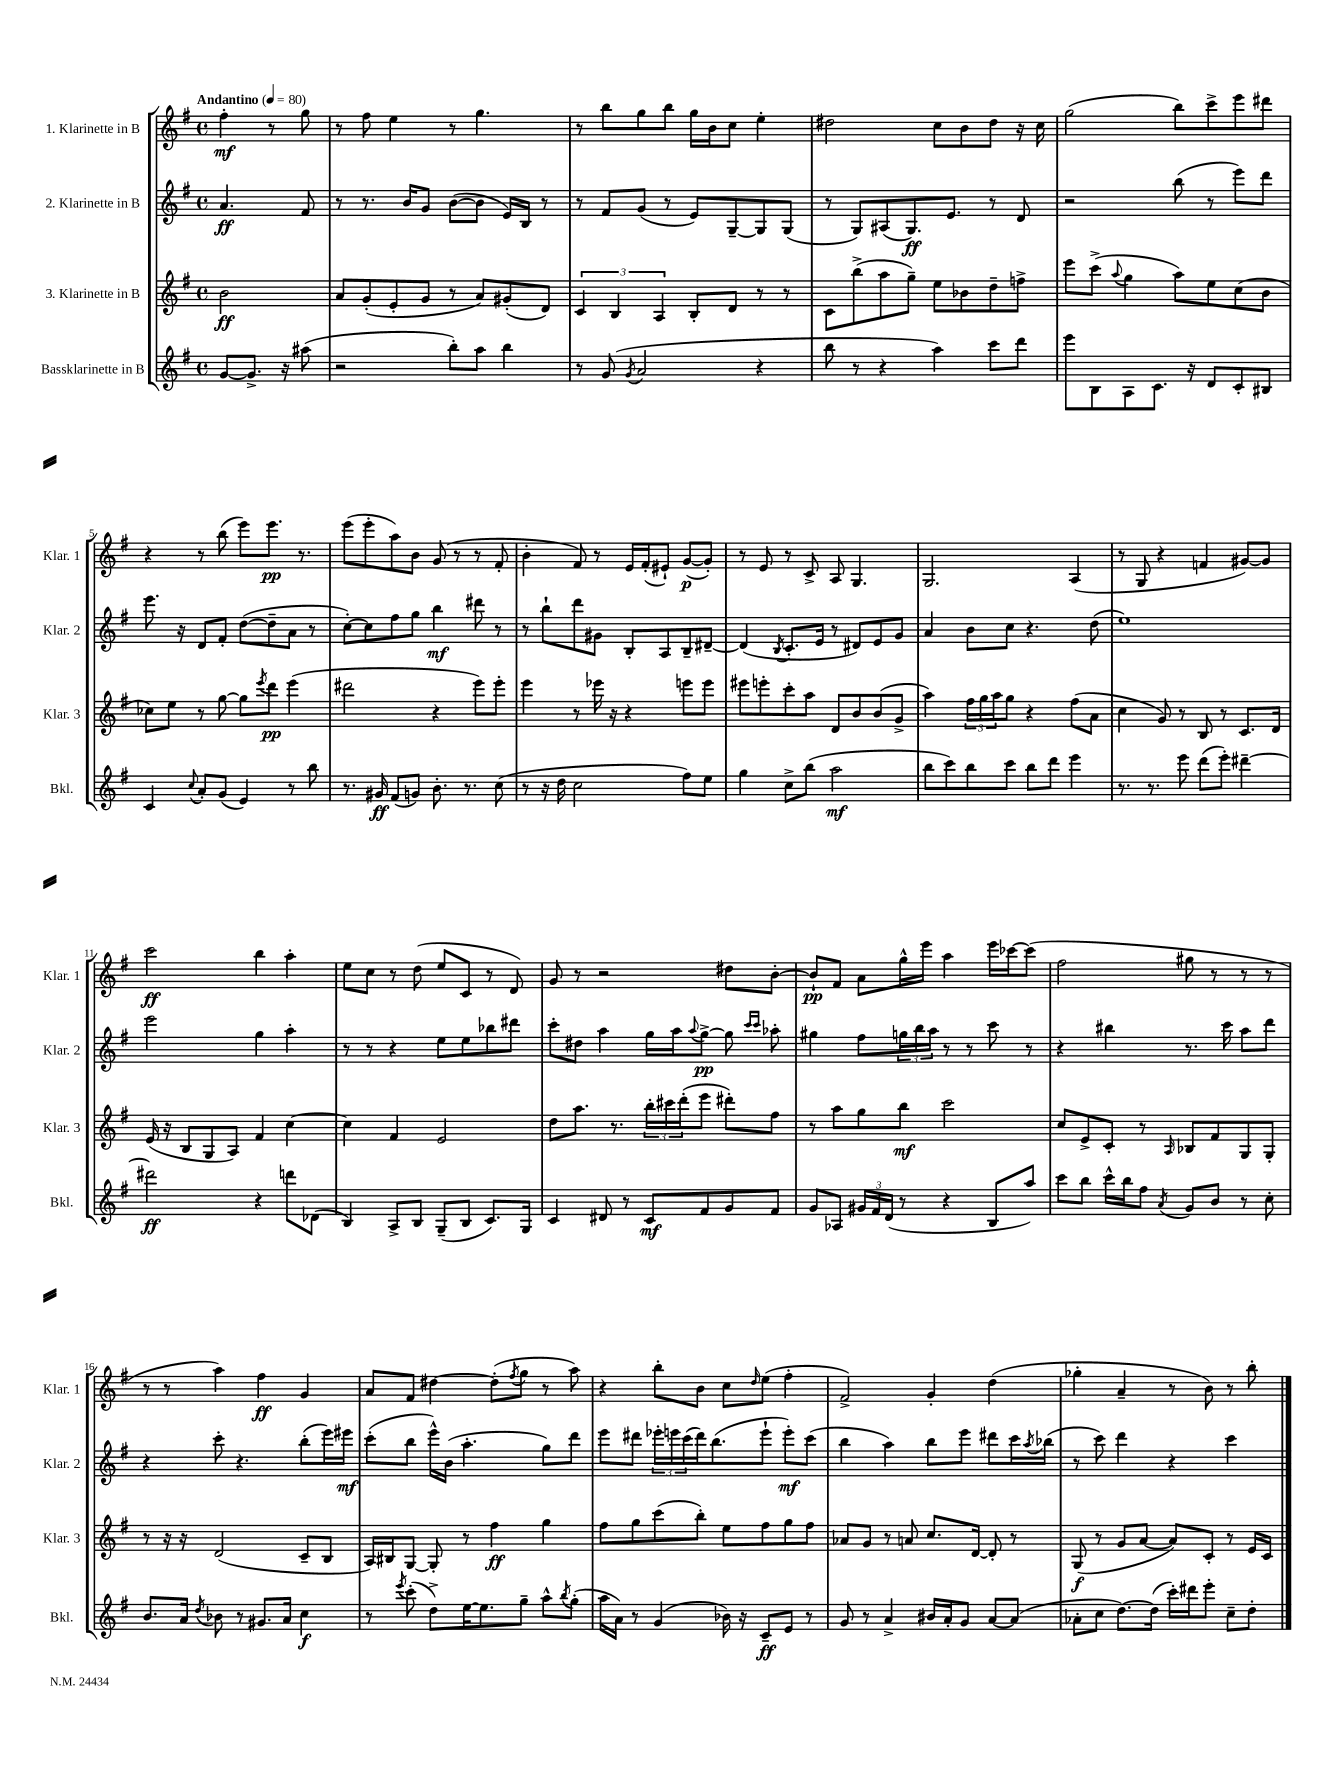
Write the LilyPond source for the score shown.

<<
\new StaffGroup <<
\new Staff = "s0" \with { instrumentName = "1. Klarinette in B" shortInstrumentName = "Klar. 1" } {
    \clef treble \key g \major \defaultTimeSignature \time 4/4 \partial 2 \tempo "Andantino" 4 = 80
    fis''4-.\mf r8 g''8 |
    r8 fis''8 e''4 r8 g''4. |
    r8 b''8 g''8 b''8 g''16 b'16 c''8 e''4-. |
    dis''2 c''8 b'8 dis''8 r16 c''16 |
    g''2( b''8) c'''8-> e'''8 dis'''8 |
    r4 r8 b''8( e'''8) e'''8.\pp r8. |
    e'''8( e'''8-. a''8) b'8 g'8( r8 r8 fis'8-. |
    b'4-. fis'8) r8 e'16 fis'16-.( eis'8-!) g'8~\p( g'8-.) |
    r8 e'8 r8 c'8-> a8 g4. |
    g2. a4( |
    r8 g8 r4 f'4 gis'8~) gis'8 |
    c'''2\ff b''4 a''4-. |
    e''8 c''8 r8 d''8( e''8 c'8 r8 d'8) |
    g'8 r8 r2 dis''8 b'8~-. |
    b'8-!\pp fis'8 a'8 g''16-^ e'''16 a''4 e'''16 ces'''16~ ces'''8( |
    fis''2 gis''8 r8 r8 r8 |
    r8 r8 a''4) fis''4\ff g'4 |
    a'8 fis'8 dis''4~ dis''8-.( \acciaccatura { fis''8 } g''8 r8 a''8) |
    r4 b''8-. b'8 c''8 \grace { d''16 } e''8( fis''4-. |
    fis'2->) g'4-. d''4( |
    ges''4-. a'4-- r8 b'8) r8 b''8-. \bar "|." |
}
\new Staff = "s1" \with { instrumentName = "2. Klarinette in B" shortInstrumentName = "Klar. 2" } {
    \clef treble \key g \major \defaultTimeSignature \time 4/4 \partial 2
    a'4.\ff fis'8 |
    r8 r8. b'16 g'8 b'8~( b'8 e'16) b16 r8 |
    r8 fis'8 g'8( r8 e'8) g8~-- g8 g8( |
    r8 g8) ais8( g8.\ff) e'8. r8 d'8 |
    r2 b''8( r8 e'''8) d'''8 |
    e'''8. r16 d'8 fis'8-. d''8~( d''8-- a'8 r8 |
    c''8~-.) c''8 fis''8 g''8 b''4\mf dis'''8 r8 |
    r8 b''8-! d'''8 gis'8 b8-. a8 b8-- dis'8~-- |
    dis'4( \acciaccatura { b8 } c'8.-. e'16 r8 dis'8) e'8 g'8 |
    a'4 b'8 c''8 r4. d''8( |
    e''1) |
    e'''2 g''4 a''4-. |
    r8 r8 r4 e''8 e''8 bes''8 dis'''8 |
    c'''8-. dis''8 a''4 g''16 a''16 \appoggiatura { a''8 } g''8~->\pp g''8 \grace { c'''16 c'''16 } aes''8-. |
    gis''4 fis''8 \tuplet 3/2 { g''16 b''16 a''16 } r8 r8 c'''8 r8 |
    r4 bis''4 r8. c'''16 a''8 d'''8 |
    r4 c'''8-. r4. b''8-.( e'''16) eis'''16\mf |
    c'''8-.( b''8 e'''16-^) b'16( a''4.-. g''8) d'''8 |
    e'''8 dis'''8 \tuplet 3/2 { ees'''16-. e'''16 c'''16( } dis'''16) b''8.( e'''8-! e'''8-.\mf) c'''8( |
    b''4 a''4) b''8 e'''8 dis'''8 c'''16 \acciaccatura { a''8 } bes''16( |
    r8 c'''8) d'''4 r4 c'''4 \bar "|." |
}
\new Staff = "s2" \with { instrumentName = "3. Klarinette in B" shortInstrumentName = "Klar. 3" } {
    \clef treble \key g \major \defaultTimeSignature \time 4/4 \partial 2
    b'2\ff |
    a'8 g'8-.( e'8-. g'8 r8 a'8) gis'8-.( d'8) |
    \tuplet 3/2 { c'4 b4 a4 } b8-. d'8 r8 r8 |
    c'8 b''8->( a''8 g''8--) e''8 bes'8 d''8-- f''8-> |
    e'''8 c'''8->( \appoggiatura { a''8 } g''4 a''8) e''8 c''8( b'8 |
    ces''8) e''8 r8 g''8~ g''8 \acciaccatura { e'''8 } d'''8\pp e'''4( |
    dis'''2 r4 e'''8) e'''8-. |
    e'''4 r8 ees'''16 r16 r4 e'''8 e'''8 |
    eis'''8 e'''8-. c'''8-. a''8 d'8 b'8 b'8( g'8-> |
    a''4) \tuplet 3/2 { fis''16 g''16 a''16 } g''8 r4 fis''8( a'8 |
    c''4 g'8) r8 b8 r8 c'8. d'16 |
    e'16( r16 b8 g8 a8) fis'4 c''4~ |
    c''4 fis'4 e'2 |
    d''8 a''8. r8. \tuplet 3/2 { b''16-. cis'''16 d'''16-.( } e'''8 dis'''8-.) fis''8 |
    r8 a''8 g''8 b''8\mf c'''2 |
    c''8 e'8-> c'8-. r8 \grace { a16 } bes8 fis'8 g8 g8-. |
    r8 r16 r16 d'2( c'8-- b8 |
    a16) bis16 g8~ g8-. r8 fis''4\ff g''4 |
    fis''8 g''8 c'''8( b''8-.) e''8 fis''8 g''8 fis''8 |
    aes'8 g'8 r8 a'8 c''8. d'16~ d'8-. r8 |
    g8\f( r8 g'8 a'8~ a'8) c'8-. r8 e'16 c'16 \bar "|." |
}
\new Staff = "s3" \with { instrumentName = "Bassklarinette in B" shortInstrumentName = "Bkl." } {
    \clef treble \key g \major \defaultTimeSignature \time 4/4 \partial 2
    g'8~ g'8.-> r16 ais''8( |
    r2 b''8-.) a''8 b''4 |
    r8 g'8( \acciaccatura { g'8 } a'2 r4 |
    b''8 r8 r4 a''4) c'''8 d'''8 |
    e'''8 b8 a8 c'8. r16 d'8 c'8-. bis8 |
    c'4 \appoggiatura { c''8 } a'8-. g'8( e'4) r8 b''8 |
    r8. gis'16\ff fis'8( g'8) b'8.-. r8. c''8( |
    r8 r16 d''16 c''2 fis''8) e''8 |
    g''4 c''8-> b''8( a''2\mf |
    b''8 c'''8) b''8 c'''8 b''8 d'''8 e'''4 |
    r8. r8. e'''8 d'''8( e'''8-.) dis'''4~-- |
    dis'''2\ff r4 d'''8 des'8( |
    b4) a8-> b8 g8--( b8 c'8.) g16 |
    c'4 dis'8 r8 c'8\mf fis'8 g'8 fis'8 |
    g'8 aes8 \tuplet 3/2 { gis'16 fis'16 d'16( } r8 r4 b8 a''8) |
    c'''8 b''8 c'''16-^ b''16 fis''8 \acciaccatura { a'8 } g'8 b'8 r8 c''8-. |
    b'8. a'16 \acciaccatura { d''8 } bes'8 r8 gis'8. a'16 c''4\f |
    r8 \acciaccatura { e'''8 } c'''8-.( d''8->) e''16~ e''8. g''8-- a''8-^ \acciaccatura { b''8 } g''8-.( |
    a''16 a'16) r8 g'4( bes'16) r16 c'8--\ff e'8 r8 |
    g'8 r8 a'4-> bis'16 a'16-. g'8 a'8~ a'8( |
    aes'8-. c''8 d''8.~) d''16( c'''16-.) dis'''16 e'''8-. c''8-- d''8-. \bar "|." |
}
>>
>>
